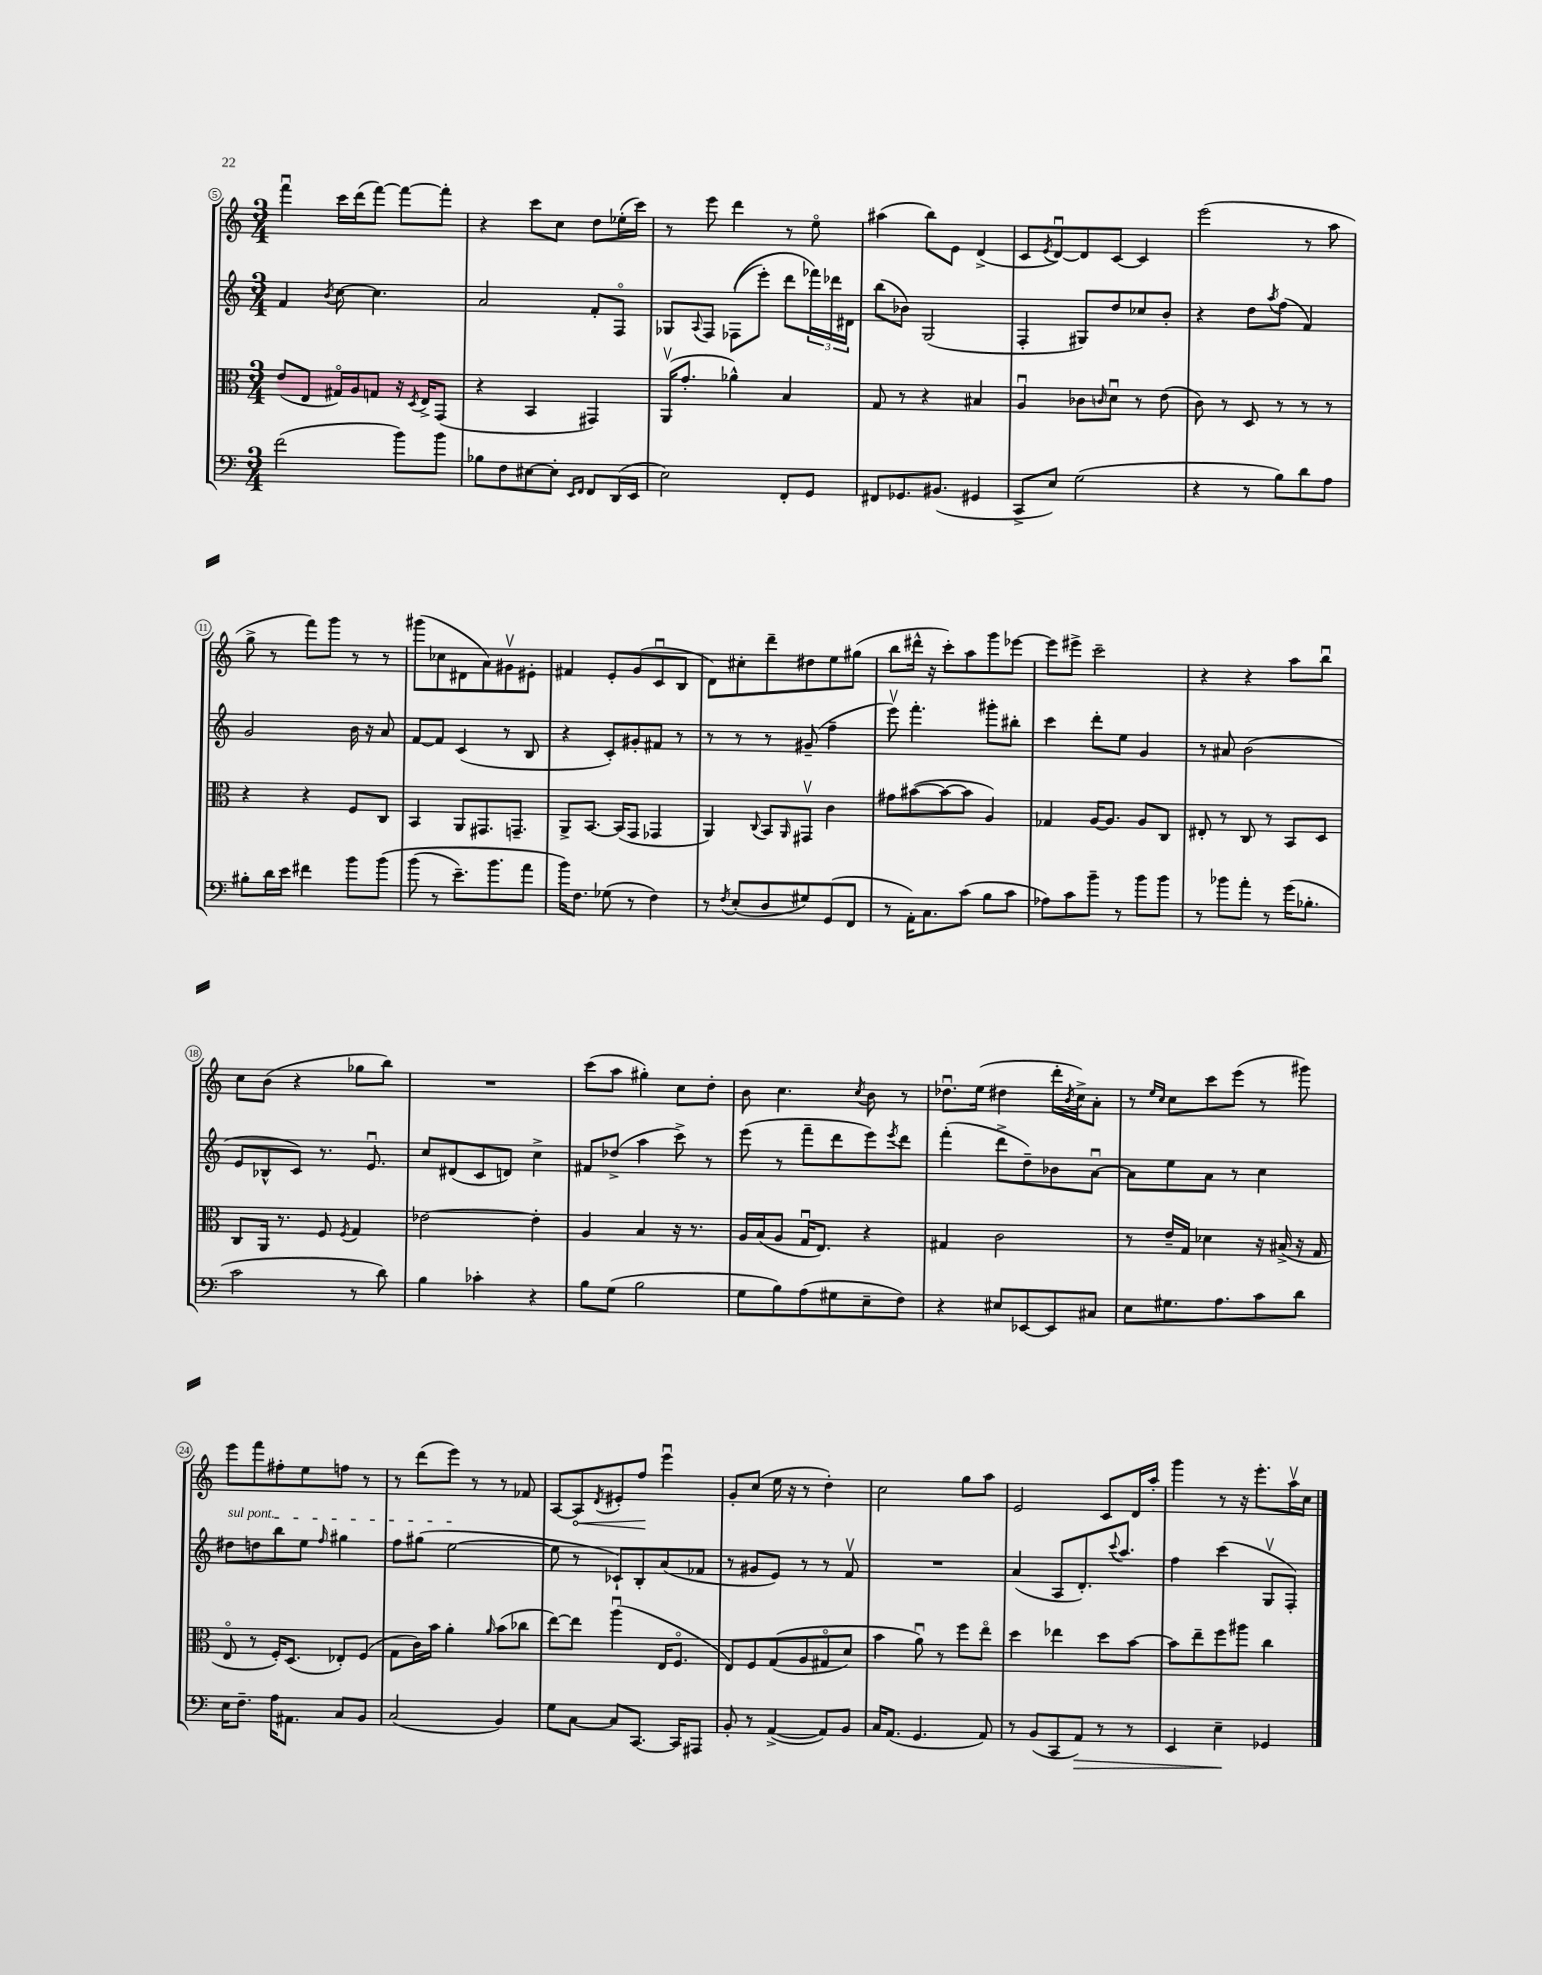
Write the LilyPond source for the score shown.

<<
\new StaffGroup <<
\new Staff = "s0" {
    \clef treble \key c \major \numericTimeSignature \time 3/4
    f'''4\downbow c'''16 d'''16( f'''8~) f'''8~ f'''8-. |
    r4 c'''8 c''8 d''8 ees''16-.( c'''16) |
    r8 e'''8 d'''4 r8 e''8\flageolet |
    ais''4( b''8) e'8 d'4->( |
    c'8 \acciaccatura { e'8 } d'8~\downbow) d'8 c'8~ c'4 |
    e'''2( r8 a''8 |
    g''8-> r8 f'''8) g'''8 r8 r8 |
    gis'''8( ces''8 dis'8 a'8) gis'8\upbow eis'8-. |
    fis'4 e'8-. g'8( c'8\downbow b8 |
    d'8) cis''8-. d'''8-- dis''8 e''8 gis''8( |
    b''8 dis'''16-^ r16 c'''8-.) a''8 g'''8 ees'''8~ |
    ees'''8 eis'''8-> c'''2-- |
    r4 r4 a''8 b''8\downbow |
    c''8 b'8( r4 ges''8 b''8) |
    R2. |
    c'''8( a''8 gis''4-.) c''8 d''8-. |
    b'8 c''4. \acciaccatura { c''8 } b'8 r8 |
    des''8.\downbow e''16( dis''4 d'''16-. \acciaccatura { b'8 } c''16->) a'8-. |
    r8 \grace { e''16 c''16 } c''8 c'''8 e'''8( r8 gis'''8) |
    e'''8 f'''8 fis''8-. e''8 f''8 r8 |
    r8 d'''8( e'''8) r8 r8 fes'8 |
    a8~ \once \override Hairpin.circled-tip = ##t a8\< \acciaccatura { d'8 } eis'8-. f''8\! e'''4\downbow |
    g'8-. c''8( e''16 r16 r8 d''4-.) |
    c''2 g''8 a''8 |
    e'2 c'8 d'16 a''16-. |
    g'''4 r8 r16 e'''8.-. a''16\upbow c''16 \bar "|." |
}
\new Staff = "s1" {
    \clef treble \key c \major \numericTimeSignature \time 3/4
    f'4 \acciaccatura { b'8 } c''8~ c''4. |
    a'2 f'8-. f8\flageolet |
    ges8 \appoggiatura { a8 } f8 fes8(\( e'''8-.) d'''8 \tuplet 3/2 { fes'''16\) des'''16 dis'16 } |
    b''8( bes'8) g2( |
    f4-. gis8) d''8 ces''8 b'8-. |
    r4 d''8 \acciaccatura { a''8 } f''8( f'4) |
    g'2 b'16 r16 a'8 |
    f'8~ f'8 c'4( r8 b8 |
    r4 c'8-.) gis'8-. fis'8 r8 |
    r8 r8 r8 gis'8--( f''4-- |
    e'''8\upbow) f'''4.-. gis'''8-. bis''8-. |
    c'''4 d'''8-. e''8 g'4 |
    r8 ais'8 b'2( |
    e'8 bes8-^ c'8) r8. e'8.\downbow |
    c''8 dis'8( c'8 d'8) c''4-> |
    fis'8 des''8->( a''4 c'''8->) r8 |
    e'''8( r8 f'''8-- d'''8 e'''8) \acciaccatura { e'''8 } d'''8 |
    f'''4-.( d'''8-> d''8--) bes'8 a'8~\downbow |
    a'8 e''8 a'8 r8 c''4 |
    \once \override TextSpanner.bound-details.left.text = \markup { \italic "sul pont." } dis''8\startTextSpan d''8 b''8 e''8 \grace { f''16 } gis''4 |
    f''8 gis''8( e''2~\stopTextSpan |
    e''8 r8 ces'8-!) b8-. a'8( fes'8 |
    r8 gis'8 e'8) r8 r8 f'8\upbow |
    R2. |
    a'4( a8 d'8.-.) \appoggiatura { c'''8 } a''8. |
    f''4 c'''4( g8\upbow f8-.) \bar "|." |
}
\new Staff = "s2" {
    \clef alto \key c \major \numericTimeSignature \time 3/4
    e'8( e8 gis16\flageolet) a16 g8 r16 \acciaccatura { d8 } e16-> g,8( |
    r4 b,4 gis,4) |
    a,16\upbow( g'8.-. aes'4-^) b4 |
    g8 r8 r4 bis4 |
    a4\downbow ces'8 \grace { c'16 } d'8\downbow r8 e'8( |
    c'8) r8 d8 r8 r8 r8 |
    r4 r4 f8 c8 |
    b,4 a,8 gis,8. g,8.-- |
    a,8-> b,8.~ b,16( g,8 ges,4 |
    a,4) \appoggiatura { c8 } b,8 \grace { a,16 } gis,8\upbow c'4 |
    gis'8 bis'8~( bis'8~ bis'8 a4) |
    ges4 a16~ a8. a8 c8 |
    eis8-. r8 c8 r8 b,8 d8 |
    c8 a,16 r8. f8 \acciaccatura { f8 } g4 |
    ees'2~ ees'4-. |
    a4 b4 r16 r8. |
    a16 b16( a8 g16\downbow e8.) r4 |
    gis4 c'2 |
    r8 e'16-- g16 des'4 r16 bis16->( r16 g16 |
    e8\flageolet r8 f16-.) d8.( ees8-.) f8( |
    g8 c'16) b'16 a'4-. \grace { a'16 } b'8( ces''8 |
    e''8~) e''8 a''4\downbow( e16 f8.\flageolet |
    e8) f8 g8(\( a8 gis8\flageolet d'8) |
    b'4 a'8\downbow\) r8 f''8 e''8\flageolet |
    d''4 ees''4 d''8 b'8~ |
    b'8 e''8-- f''8 ais''8 c''4 \bar "|." |
}
\new Staff = "s3" {
    \clef bass \key c \major \numericTimeSignature \time 3/4
    f'2( b'8) b'8 |
    bes8 f8 eis8~ eis8-. \grace { e,16 f,16 } f,8 d,16( e,16 |
    e2) f,8-. g,8 |
    fis,8 ges,8. bis,8.( gis,4 |
    c,8-> e8) g2( |
    r4 r8 b8) d'8 a8 |
    bis8-. d'16 e'16 fis'4 b'8 b'8\( |
    b'8( r8 e'8.--) b'8. a'8 |
    b'16\) f8. ges8( r8 f4) |
    r8 \acciaccatura { f8 } e8-.( d8 gis8) g,8( f,8 |
    r8 a,16-.) c8. c'8( b8 c'8 |
    aes8) c'8 b'8-- r8 b'8 b'8 |
    r8 bes'8 a'8-. r8 g'16( bes8.-. |
    c'2 r8 d'8) |
    b4 ces'4-. r4 |
    b8 g8( b2 |
    g8 b8) a8( gis8 e8-- f8) |
    r4 eis8 ees,8~ ees,8 cis8 |
    e8 gis8. a8. c'8 d'8 |
    e16 f8.-- a16 ais,8. c8 b,8 |
    c2( b,4) |
    g8 c8~ c8 c,8.~ c,16 ais,,8 |
    b,8-. r8 a,4~->( a,8) b,8 |
    c16 a,8.( g,4. a,8) |
    r8 b,8( c,8 a,8\>) r8 r8 |
    e,4 e4--\! ges,4 \bar "|." |
}
>>
>>
\layout { \context { \Score currentBarNumber = #5 \override BarNumber.stencil = #(make-stencil-circler 0.1 0.3 ly:text-interface::print) } }
